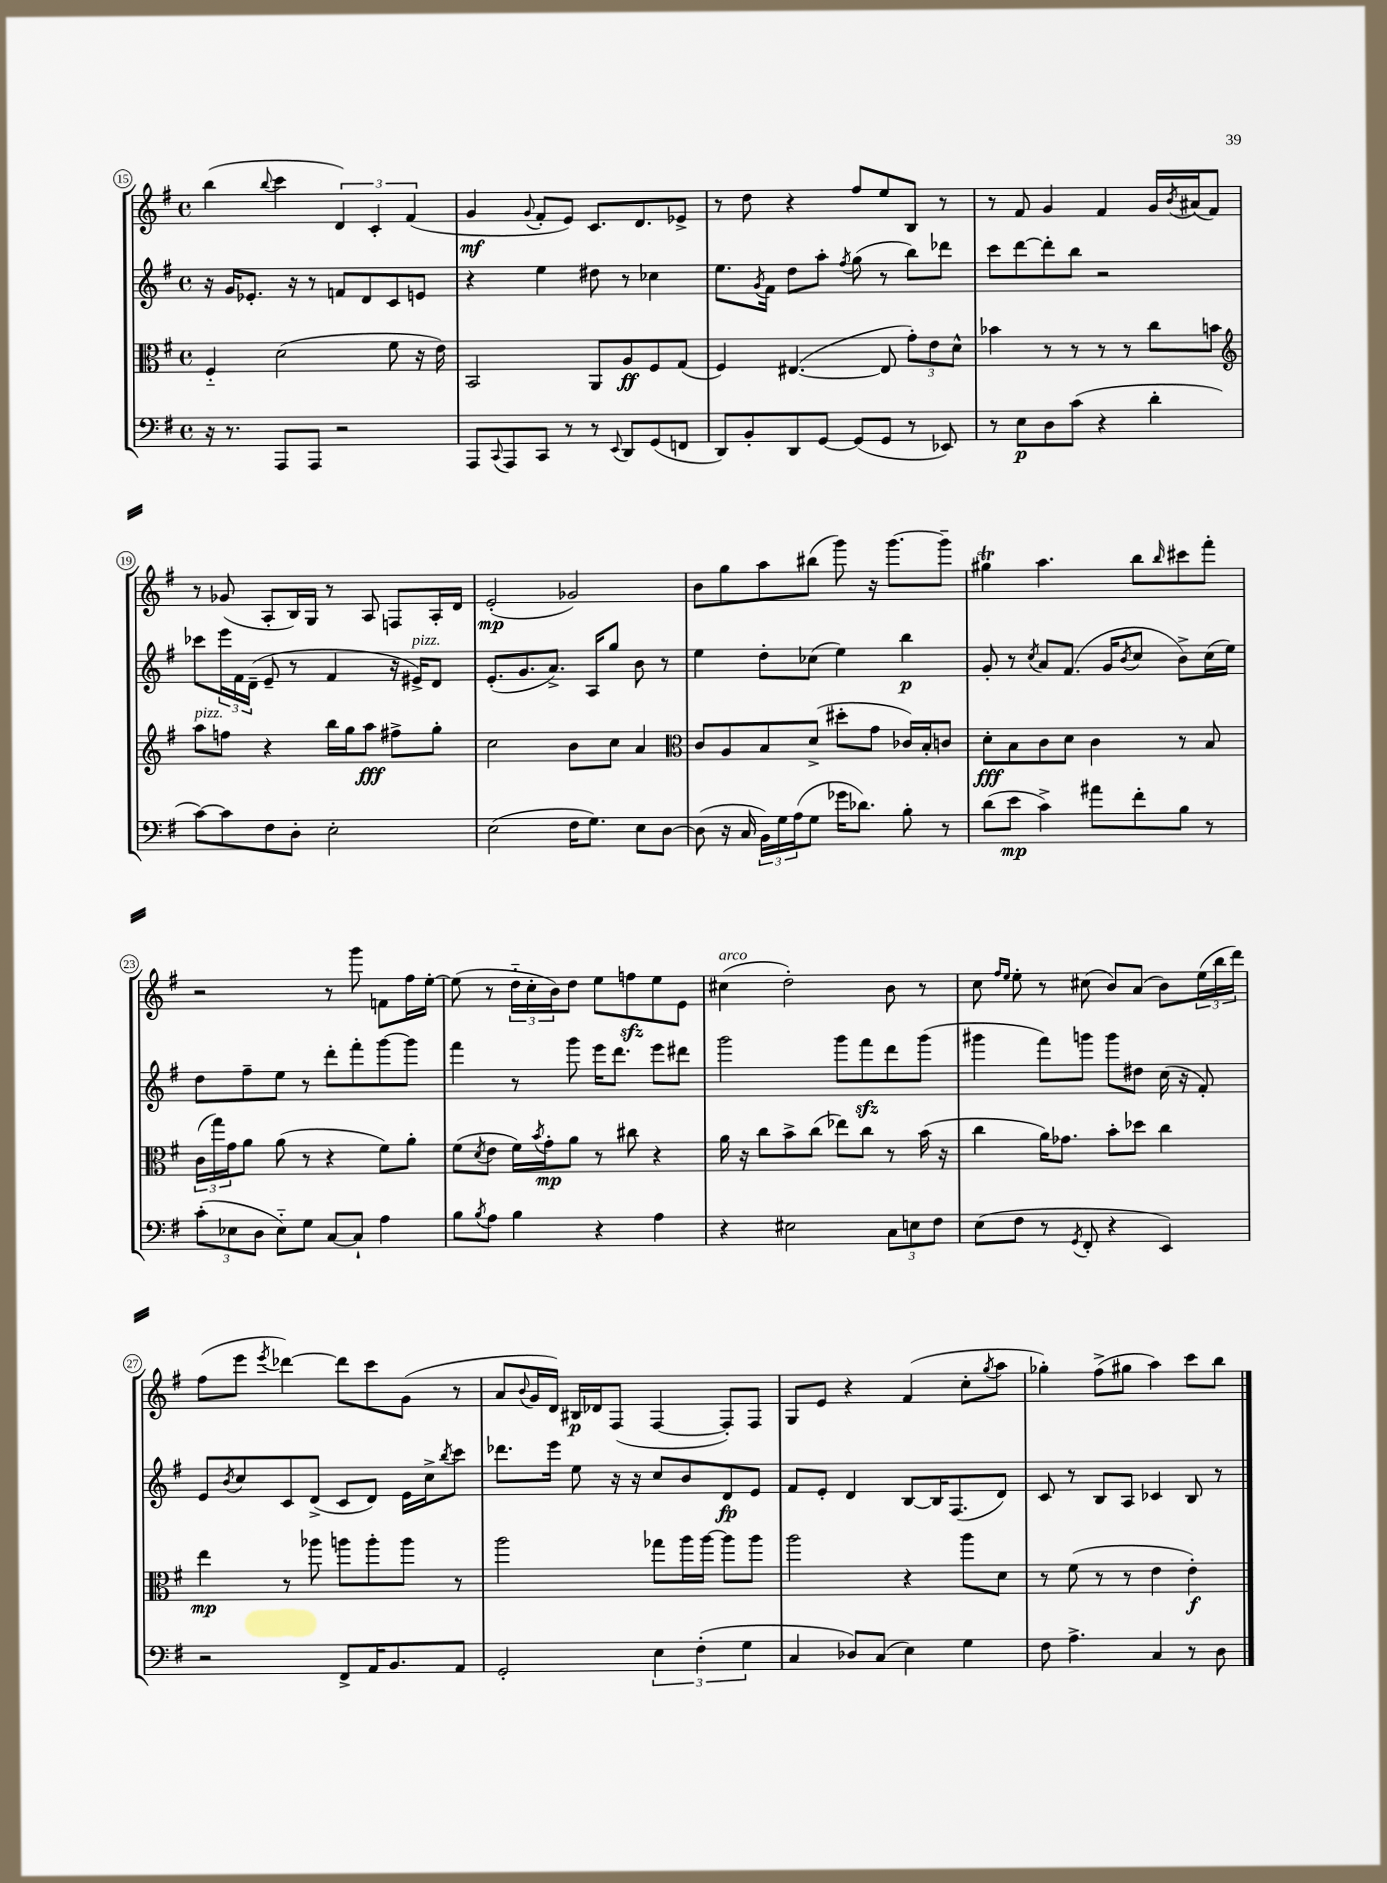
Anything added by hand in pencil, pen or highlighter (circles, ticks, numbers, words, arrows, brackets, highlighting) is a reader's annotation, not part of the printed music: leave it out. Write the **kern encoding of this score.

**kern	**dynam	**kern	**dynam	**kern	**dynam	**kern	**dynam
*part4	*part4	*part3	*part3	*part2	*part2	*part1	*part1
*staff4	*staff4	*staff3	*staff3	*staff2	*staff2	*staff1	*staff1
*clefF4	*	*clefC3	*	*clefG2	*	*clefG2	*
*k[f#]	*	*k[f#]	*	*k[f#]	*	*k[f#]	*
*M4/4	*	*M4/4	*	*M4/4	*	*M4/4	*
*met(c)	*	*met(c)	*	*met(c)	*	*met(c)	*
=15	=15	=15	=15	=15	=15	=15	=15
16r	.	4F#/	.	16r	.	(4bb\	.
8.r	.	.	.	16g/KL	.	.	.
.	.	.	.	8.e-X'/J	.	.	.
.	.	.	.	.	.	8qqbb/	.
8AAA/L	.	(2d\	.	.	.	4ccc\	.
.	.	.	.	16r	.	.	.
8AAA/J	.	.	.	8r	.	.	.
2r	.	.	.	8fn/L	.	6d/)	.
.	.	.	.	8d/	.	.	.
.	.	.	.	.	.	6c'/	.
.	.	8f#\	.	8c/	.	.	.
.	.	.	.	.	.	(6f#/	.
.	.	16r	.	8en/J	.	.	.
.	.	16e\)	.	.	.	.	.
=16	=16	=16	=16	=16	=16	=16	=16
8AAA/L	.	2BB/	.	4r	.	4g/	mf
8qqCC/	.	.	.	.	.	.	.
8AAA/	.	.	.	.	.	.	.
.	.	.	.	.	.	8qqg/	.
8CC/J	.	.	.	4ee\	.	8f#'/L	.
8r	.	.	.	.	.	8e/J)	.
8r	.	8AA/L	.	8dd#X\	.	8.c/L	.
8qqEE/	.	.	.	.	.	.	.
8DD/L	.	8A/	ff	8r	.	.	.
.	.	.	.	.	.	8.d/	.
(8GG/	.	8F#/	.	4cc-X\	.	.	.
8FFn/J	.	(8G/J	.	.	.	8e-X^/J	.
=17	=17	=17	=17	=17	=17	=17	=17
8DD/L)	.	4F#/)	.	8.ee\L	.	8r	.
8BB'/	.	.	.	.	.	8dd\	.
.	.	.	.	8qg/	.	.	.
.	.	.	.	16f#\Jk	.	.	.
8DD/	.	([4.E#X/	.	8dd\L	.	4r	.
[8GG/J	.	.	.	8aa'\J	.	.	.
.	.	.	.	8qff#/	.	.	.
(8GG/L]	.	.	.	(8gg\	.	8ff#/L	.
8GG/J	.	8E#/]	.	8r	.	8ee/	.
8r	.	12g'\L)	.	8bb\L)	.	8B/J	.
.	.	12e\	.	.	.	.	.
8EE-X/)	.	.	.	8ddd-X\J	.	8r	.
.	.	12d^^\J	.	.	.	.	.
=18	=18	=18	=18	=18	=18	=18	=18
8r	.	4b-X\	.	8ccc\L	.	8r	.
8E\L	p	.	.	[8ddd\	.	8f#/	.
8D\	.	8r	.	8ddd'\]	.	4g/	.
(8c\J	.	8r	.	8bb\J	.	.	.
4r	.	8r	.	2r	.	4f#/	.
.	.	8r	.	.	.	.	.
4d'\	.	8cc\L	.	.	.	16g/LL	.
.	.	.	.	.	.	8qb/	.
.	.	.	.	.	.	(16a#X/J	.
.	.	8bn\J	.	.	.	8f#/J)	.
!!LO:LB:g=z
=19	=19	=19	=19	=19	=19	=19	=19
*	*	*clefG2	*	*	*	*	*
!	!	!LO:TX:a:i:t=pizz.	!	!	!	!	!
[8c\L)	.	8aa\L	.	8ccc-X\L	.	8r	.
8c\]	.	8ffn\J	.	24eee\L	.	(8g-X/	.
.	.	.	.	24f#\	.	.	.
.	.	.	.	(24d~\JJ	.	.	.
8F#\	.	4r	.	8e~/	.	8A'/L	.
8D'\J	.	.	.	8r	.	16B/L)	.
.	.	.	.	.	.	16G/JJ	.
2E'\	.	16bb\LL	.	4f#/	.	8r	.
.	.	16gg\J	.	.	.	.	.
.	.	8aa\J	fff	.	.	8A/	.
.	.	8ff#X^\L	.	16r	.	8Fn/L	.
!	!	!	!	!LO:TX:a:i:t=pizz.	!	!	!
.	.	.	.	16e#X^/KL)	.	.	.
.	.	8gg'\J	.	8d/J	.	16A'/L	.
.	.	.	.	.	.	16d/JJ	.
=20	=20	=20	=20	=20	=20	=20	=20
(2E\	.	2cc\	.	(8.e'/L	.	(2e'/	mp
.	.	.	.	8.g/	.	.	.
.	.	.	.	8.a^/J)	.	.	.
16F#\KL	.	8b\L	.	.	.	2g-X/)	.
8.G\J)	.	.	.	16A/KL	.	.	.
.	.	8cc\J	.	8gg/J	.	.	.
8E\L	.	4a/	.	8b\	.	.	.
[8D\J	.	.	.	8r	.	.	.
=21	=21	=21	=21	=21	=21	=21	=21
*	*	*clefC3	*	*	*	*	*
(8D\]	.	8c/L	.	4ee\	.	8b\L	.
16r	.	8A/	.	.	.	8gg\	.
16C/	.	.	.	.	.	.	.
24BB\LL)	.	8B/	.	8dd'\L	.	8aa\	.
24G\	.	.	.	.	.	.	.
(24A\J	.	.	.	.	.	.	.
8G\J	.	(8d^/J	.	(8cc-X\J	.	(8bb#X\J	.
16g-X\KL	.	8dd#X'\L	.	4ee\)	.	8ggg\)	.
8.d-X\J)	.	.	.	.	.	.	.
.	.	8g\J	.	.	.	16r	.
.	.	.	.	.	.	[8.ggg\L	.
8B'\	.	16c-X/LL)	.	4bb\	p	.	.
.	.	16B'/J	.	.	.	.	.
8r	.	8cn/J	.	.	.	8ggg~\J]	.
=22	=22	=22	=22	=22	=22	=22	=22
(8d\L	.	8d'\L	fff	8g'/	.	4gg#Xt\	.
8e\J	mp	8B\	.	8r	.	.	.
.	.	.	.	8qcc/	.	.	.
4c^\)	.	8c\	.	8a/L	.	4.aa\	.
.	.	8d\J	.	(8.f#/J	.	.	.
8a#X\L	.	4c\	.	.	.	.	.
.	.	.	.	16g/KL	.	.	.
.	.	.	.	8qb/	.	.	.
8f#'\	.	.	.	8cc/J	.	8bb\L	.
.	.	.	.	.	.	16qqbb/	.
8B\J	.	8r	.	8b^\L)	.	8ccc#X\	.
8r	.	8B/	.	(16cc\L	.	8fff#'\J	.
.	.	.	.	16ee\JJ)	.	.	.
!!LO:LB:g=z
=23	=23	=23	=23	=23	=23	=23	=23
(12c'\L	.	(24c\LL	.	8dd\L	.	2r	.
.	.	24gg\)	.	.	.	.	.
12E-X\	.	24g\J	.	.	.	.	.
.	.	8a\J	.	8ff#~\	.	.	.
12D\J	.	.	.	.	.	.	.
8E-\L)	.	(8a\	.	8ee\J	.	.	.
8G\J	.	8r	.	8r	.	.	.
[8C/L	.	4r	.	8ddd'\L	.	8r	.
8C`/J]	.	.	.	8fff#'\	.	8ggg\	.
4A\	.	8f#\L)	.	[8ggg\	.	8fn\L	.
.	.	8a'\J	.	8ggg\J]	.	16ff#\L	.
.	.	.	.	.	.	[16ee'\JJ	.
=24	=24	=24	=24	=24	=24	=24	=24
8B\L	.	(8f#\L	.	4fff#\	.	(8ee\]	.
8qB/	.	8qd/	.	.	.	.	.
8A\J	.	8e\J	.	.	.	8r	.
4B\	.	16f#\LL)	.	8r	.	24dd\LL	.
.	.	.	.	.	.	24cc'\	.
.	.	8qb/	.	.	.	.	.
.	.	16g'\J	mp	.	.	.	.
.	.	.	.	.	.	24b\J)	.
.	.	8a\J	.	8ggg\	.	8dd\J	.
4r	.	8r	.	16eee\KL	.	8ee\L	.
.	.	.	.	8.ddd\J	.	.	.
.	.	8cc#X\	.	.	.	8ffnzz\	.
4A\	.	4r	.	8eee\L	.	8ee\	.
.	.	.	.	8ddd#X\J	.	8e\J	.
=25	=25	=25	=25	=25	=25	=25	=25
!	!	!	!	!	!	!LO:TX:a:i:t=arco	!
4r	.	16a\	.	2ggg\	.	(4cc#X\	.
.	.	16r	.	.	.	.	.
.	.	8cc\L	.	.	.	.	.
2E#X\	.	8b^\	.	.	.	2dd'\)	.
.	.	(8cc\J	.	.	.	.	.
.	.	8ee-X\L)	.	8ggg\L	.	.	.
.	.	8cc\J	.	8fff#zz\	.	.	.
12C\L	.	8r	.	8ddd\	.	8b\	.
12En\	.	.	.	.	.	.	.
.	.	(16b\	.	(8ggg\J	.	8r	.
12F#\J	.	.	.	.	.	.	.
.	.	16r	.	.	.	.	.
=26	=26	=26	=26	=26	=26	=26	=26
(8E\L	.	4cc\	.	4ggg#X\	.	8cc\	.
.	.	.	.	.	.	16qqff#/LL	.
.	.	.	.	.	.	16qqee/JJ	.
8F#\J	.	.	.	.	.	8ee'\	.
8r	.	16a\KL)	.	8fff#\L)	.	8r	.
.	.	8.g-X\J	.	.	.	.	.
8qGG/	.	.	.	.	.	.	.
8FF#'/	.	.	.	8gggn\J	.	(8cc#X\	.
4r	.	8b'\L	.	8ggg\L	.	8b/L)	.
.	.	8dd-X\J	.	8dd#X\J	.	(8a/J	.
4EE/)	.	4cc\	.	(16cc\	.	8b\L)	.
.	.	.	.	16r	.	.	.
.	.	.	.	8f#'/)	.	(24ee\L	.
.	.	.	.	.	.	24bb\	.
.	.	.	.	.	.	24ddd\JJ)	.
!!LO:LB:g=z
=27	=27	=27	=27	=27	=27	=27	=27
2r	.	4ee\	mp	8e/L	.	(8ff#\L	.
.	.	.	.	8qb/	.	.	.
.	.	.	.	8cc/	.	8eee\J	.
.	.	.	.	.	.	8qeee/	.
.	.	8r	.	8c/	.	[4ddd-X\)	.
.	.	8aa-X\	.	(8d^/J	.	.	.
8FF#^/L	.	8aan\L	.	8c/L	.	8ddd-\L]	.
16AA/K	.	8aa'\	.	8d/J)	.	8ccc\	.
8.BB/	.	.	.	.	.	.	.
.	.	8aa\J	.	16e\LL	.	(8g\J	.
.	.	.	.	16cc^\J	.	.	.
.	.	.	.	8qbb/	.	.	.
8AA/J	.	8r	.	8ccc\J	.	8r	.
=28	=28	=28	=28	=28	=28	=28	=28
2GG'/	.	2aa\	.	8.ddd-X\L	.	8a/L	.
.	.	.	.	.	.	8qqb/	.
.	.	.	.	.	.	16g/L	.
.	.	.	.	16eee\Jk	.	16d/JJ)	.
.	.	.	.	8ee\	.	16B#X/LL	p
.	.	.	.	.	.	16d-X/J	.
.	.	.	.	16r	.	(8F#/J	.
.	.	.	.	16r	.	.	.
6E\	.	8gg-X\L	.	8cc/L	.	[4F#/	.
.	.	16aa\L	.	8b/	.	.	.
(6F#'\	.	.	.	.	.	.	.
.	.	[16aa\JJ	.	.	.	.	.
.	.	8aa\L]	.	8d/	fp	8F#'/L])	.
6G\	.	.	.	.	.	.	.
.	.	8aa\J	.	8e/J	.	8F#/J	.
=29	=29	=29	=29	=29	=29	=29	=29
4C/	.	2aa\	.	8f#/L	.	8G/L	.
.	.	.	.	8e'/J	.	8e/J	.
8D-X/L)	.	.	.	4d/	.	4r	.
(8C/J	.	.	.	.	.	.	.
4E\)	.	4r	.	[8B/L	.	(4f#/	.
.	.	.	.	16B/K]	.	.	.
.	.	.	.	(8.F#/	.	.	.
4G\	.	8aa\L	.	.	.	8cc'\L	.
.	.	.	.	.	.	8qgg/	.
.	.	8d\J	.	8d/J)	.	8aa\J	.
=30	=30	=30	=30	=30	=30	=30	=30
8F#\	.	8r	.	8c/	.	4gg-X'\)	.
4.A^\	.	(8f#\	.	8r	.	.	.
.	.	8r	.	8B/L	.	(8ff#^\L	.
.	.	8r	.	8A/J	.	8gg#X\J	.
4C/	.	4e\	.	4c-X/	.	4aa\)	.
8r	.	4e'\)	f	8B/	.	8ccc\L	.
8D\	.	.	.	8r	.	8bb\J	.
==	==	==	==	==	==	==	==
*-	*-	*-	*-	*-	*-	*-	*-
